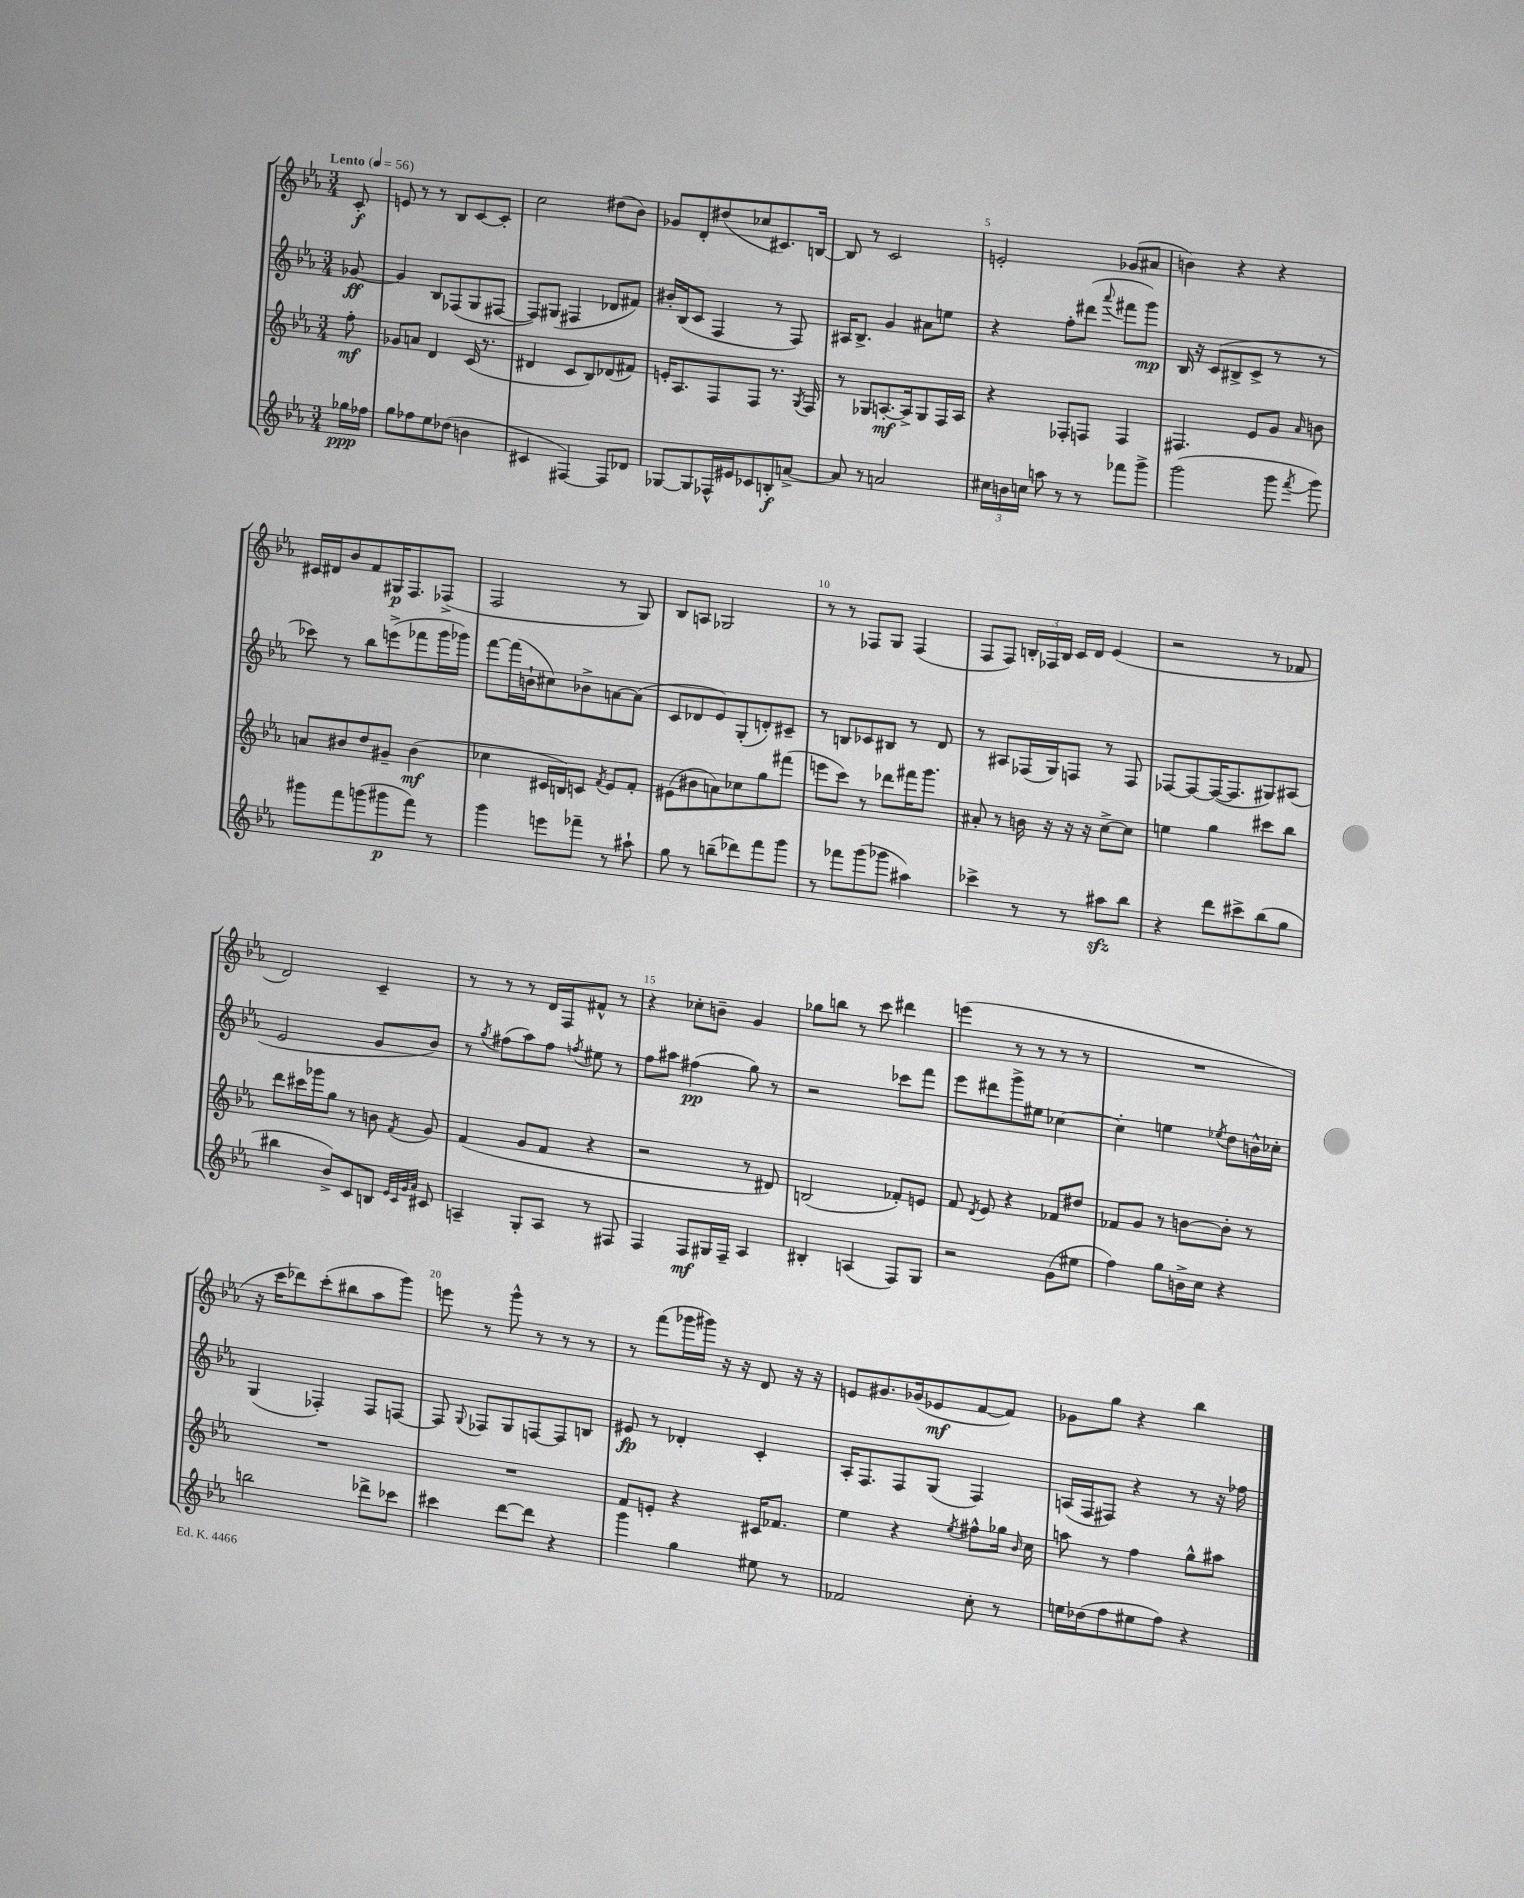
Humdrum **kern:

**kern	**dynam	**kern	**dynam	**kern	**dynam	**kern	**dynam
*part4	*part4	*part3	*part3	*part2	*part2	*part1	*part1
*staff4	*staff4	*staff3	*staff3	*staff2	*staff2	*staff1	*staff1
*clefG2	*	*clefG2	*	*clefG2	*	*clefG2	*
*k[b-e-a-]	*	*k[b-e-a-]	*	*k[b-e-a-]	*	*k[b-e-a-]	*
*M3/4	*	*M3/4	*	*M3/4	*	*M3/4	*
*MM56	*	*MM56	*	*MM56	*	*MM56	*
=	=	=	=	=	=	=	=
!	!	!	!	!	!	!LO:TX:a:B:t=Lento	!
16gg-X\LL	ppp	8ff'\	mf	[8g-X/	ff	8c'/	f
16ff-X\JJ	.	.	.	.	.	.	.
=1	=1	=1	=1	=1	=1	=1	=1
8gg\L	.	8g-X/L	.	4g-/]	.	8en/	.
8ff-X\	.	8an/J	.	.	.	8r	.
8ee-\	.	4d/	.	8B-/L	.	8r	.
(8dd-X\J	.	.	.	(8F-X/	.	8B-/L	.
4bn\	.	(16c/	.	8G/	.	[8c/	.
.	.	8.r	.	.	.	.	.
.	.	.	.	[8F#X/J	.	8c'/J]	.
=2	=2	=2	=2	=2	=2	=2	=2
4c#X/	.	4d#X/	.	8F#/L])	.	2cc\	.
.	.	.	.	(8G#X/J	.	.	.
[4F#X/)	.	8c/L	.	4F#X/	.	.	.
.	.	8B-/)	.	.	.	.	.
8F#/L]	.	(8d-X/	.	8d-X/L	.	(8dd#X\L	.
8d-X/J	.	8f#X/J)	.	8f#X/J)	.	8b-\J)	.
=3	=3	=3	=3	=3	=3	=3	=3
[8G-X/L	.	16en'/KL	.	16b#X'/LL	.	8g-X/L	.
.	.	8.A-/	.	(16B-/J	.	.	.
8G-/]	.	.	.	8c/J	.	8d'/	.
16F-X^^/L	.	8F/	.	4F/	.	(8dd#X/	.
16e#X/J	.	.	.	.	.	.	.
8c-X/	.	8F/J	.	.	.	8cc-X/	.
8Bn'/	f	8.r	.	8r	.	8.c#X/)	.
[8an^/J	.	.	.	8F/)	.	.	.
.	.	8qG/	.	.	.	.	.
.	.	16F/	.	.	.	[16Bn/Jk	.
=4	=4	=4	=4	=4	=4	=4	=4
8a/]	.	8r	.	16A#X/KL	.	8B/]	.
.	.	.	.	8.B-^/J	.	.	.
8r	.	8G-X/L	.	.	.	8r	.
2an/	.	[8.An'/	mf	4g/	.	2c/	.
.	.	16A^/k]	.	.	.	.	.
.	.	8G-/	.	8a#X\L	.	.	.
.	.	16F/L	.	8een\J	.	.	.
.	.	16A/JJ	.	.	.	.	.
=5	=5	=5	=5	=5	=5	=5	=5
24cc#X\LL	.	4r	.	4r	.	2en'/	.
24bn\	.	.	.	.	.	.	.
24ccn\JJ	.	.	.	.	.	.	.
8aan\	.	.	.	.	.	.	.
8r	.	8F-X'/L	.	8ff'\L	.	.	.
8r	.	8Fn/J	.	(8ddd#X\J	.	.	.
.	.	.	.	8qqaaa-/	.	.	.
8fff-X\L	.	4F/	.	8fff#X\L	.	(8g-X/L	.
8ggg^\J	.	.	.	8ggg\J)	mp	8a#X/J	.
=6	=6	=6	=6	=6	=6	=6	=6
(2ggg\	.	4.F#X/	.	16B-/	.	4bn\)	.
.	.	.	.	16r	.	.	.
.	.	.	.	(8c/L	.	.	.
.	.	.	.	8B#X^/	.	4r	.
.	.	8e-/L	.	8c^/J	.	.	.
8ggg\	.	8g/J	.	8r	.	4r	.
8qfff/	.	16qqa-/	.	.	.	.	.
8ggg\)	.	8bn\	.	8r	.	.	.
!!LO:LB:g=z
=7	=7	=7	=7	=7	=7	=7	=7
8ggg#X\L	.	8an/L	.	8ccc-X\)	.	16c#X/LL	.
.	.	.	.	.	.	16d#X/J	.
8fff\	.	8b#X/	.	8r	.	8b-/	.
(8gggn\	.	8dd/	.	8bb-\L	.	8f/	.
8ggg#X\	p	8g#X~/J	.	(8eeen^\	.	16G#X/K	p
.	.	.	.	.	.	8.F/	.
8fff\J)	.	(4b#\	mf	8fff-X\	.	.	.
8r	.	.	.	16ggg\L	.	(8F-X^/J	.
.	.	.	.	16ggg-X\JJ)	.	.	.
=8	=8	=8	=8	=8	=8	=8	=8
4ggg\	.	4cc-X\	.	[8fff\L	.	2F/	.
.	.	.	.	(16fff\L]	.	.	.
.	.	.	.	16bn`\J	.	.	.
8eeen\L	.	16c#X/LL	.	8cc#X\)	.	.	.
.	.	16Bn/J)	.	.	.	.	.
8fff-X~\J	.	8cn/J	.	8b-X^\	.	.	.
.	.	8qf/	.	.	.	.	.
8r	.	8e-/L	.	[8an\	.	8r	.
8aa#X`\	.	8f'/J	.	(8a\J]	.	8G/)	.
=9	=9	=9	=9	=9	=9	=9	=9
8gg\	.	(8e#X\L	.	8c/L	.	8B-/L	.
8r	.	8b#X\	.	8d-X/	.	8An/J	.
(8bbn~\L	.	8an\)	.	8e-/)	.	2G-X/	.
8ddd-X\)	.	8cc-X\	.	(8G'/	.	.	.
8fff\	.	8gg\	.	8dn'/)	.	.	.
8ggg\J	.	(8fff#X\J	.	8c#X~/J	.	.	.
=10	=10	=10	=10	=10	=10	=10	=10
8r	.	8eeen\L	.	8r	.	8r	.
8fff-X\L	.	8ccc\J)	.	8Bn/L	.	8r	.
(8ggg\	.	8r	.	8c-X/	.	8F-X/L	.
8ggg-X\J	.	8ddd-X\L	.	8B#X/J	.	8G/J	.
4aa#X\)	.	16fff#X\K	.	8r	.	(4F-/	.
.	.	8.ggg\J	.	.	.	.	.
.	.	.	.	8d/	.	.	.
=11	=11	=11	=11	=11	=11	=11	=11
4ccc-X^\	.	8a#X'/	.	8r	.	8F/L	.
.	.	8r	.	8A#X/L	.	8F/J)	.
8r	.	16bn\	.	(16F-X/L	.	24Bn'/LL	.
.	.	.	.	.	.	24F-X/	.
.	.	16r	.	16G/J)	.	.	.
.	.	.	.	.	.	24B/JJ	.
8r	.	16r	.	8Fn/J	.	16c/LL	.
.	.	16r	.	.	.	16d/JJ	.
8aa#Xzz\L	.	[8cc^\L	.	8r	.	(4e-/	.
8bb-\J	.	8cc\J]	.	8F/	.	.	.
=12	=12	=12	=12	=12	=12	=12	=12
4r	.	4een\	.	[8F-X/L	.	2r	.
.	.	.	.	8F-/_	.	.	.
8ddd\L	.	4gg\	.	(16F-/K_	.	.	.
.	.	.	.	8.F-/]	.	.	.
8ccc#X^\	.	.	.	.	.	.	.
(8bb-\	.	8ccc#X\L	.	8G#X/)	.	8r	.
8gg\J	.	8bb-\J	.	(8A#X/J	.	8f-X/	.
!!LO:LB:g=z
=13	=13	=13	=13	=13	=13	=13	=13
4bb#X\	.	8ddd\L	.	2e-/	.	2d/)	.
.	.	16ccc#X\L	.	.	.	.	.
.	.	16ggg-X\J	.	.	.	.	.
8b-^/L)	.	8gg\J	.	.	.	.	.
8c/	.	8r	.	.	.	.	.
8Bn/J	.	8bn\	.	8g/L	.	4c~/	.
32qqe-/LLL	.	.	.	.	.	.	.
32qqc/	.	.	.	.	.	.	.
32qqg/	.	.	.	.	.	.	.
32qqa-/JJJ	.	8qf/	.	.	.	.	.
8c#X/	.	8g/	.	8b-/J)	.	.	.
=14	=14	=14	=14	=14	=14	=14	=14
4An~/	.	(4f/	.	8r	.	8r	.
.	.	.	.	8qgg/	.	.	.
.	.	.	.	(8ff#X\L	.	8r	.
8G'/L	.	8g/L	.	8aa-\)	.	8r	.
8A/J	.	8f/J	.	8ff#\J	.	16d/LL	.
.	.	.	.	.	.	16F/J	.
.	.	.	.	8qffn/	.	.	.
8r	.	4r	.	8ee#X\	.	8f#X^^/J	.
8F#X/	.	.	.	8r	.	8r	.
=15	=15	=15	=15	=15	=15	=15	=15
4F/	.	2r	.	8ff\L	.	4r	.
.	.	.	.	8aa#X\J	.	.	.
8F/L	mf	.	.	(4ff#X\	pp	8cc-X'\L	.
16G#X/L	.	.	.	.	.	8bn~\J	.
16F~/JJ	.	.	.	.	.	.	.
4A-/	.	8r	.	8gg\)	.	4g/	.
.	.	8d#X/)	.	8r	.	.	.
=16	=16	=16	=16	=16	=16	=16	=16
4B#X'/	.	(2Bn/	.	2r	.	8gg-X\L	.
.	.	.	.	.	.	8bbn\J	.
(4An/	.	.	.	.	.	8r	.
.	.	.	.	.	.	8ccc\	.
8F/L)	.	8f-X'/L)	.	8ccc-X\L	.	4ddd#X\	.
8G/J	.	8en/J	.	8fff\J	.	.	.
=17	=17	=17	=17	=17	=17	=17	=17
2r	.	8f/	.	8eee-\L	.	(4eeen\	.
.	.	8qd/	.	.	.	.	.
.	.	8e-/	.	8ddd#X\	.	.	.
.	.	4r	.	8ggg^\	.	8r	.
.	.	.	.	8ee#X\J	.	8r	.
(8g\L	.	8f-X/L	.	[4cc-X\	.	8r	.
8ee#X\J	.	8dd#X/J	.	.	.	8r	.
=18	=18	=18	=18	=18	=18	=18	=18
4ff\)	.	8f-X/L	.	4cc-'\]	.	2.r	.
.	.	8g/J	.	.	.	.	.
8gg\L	.	8r	.	4een\	.	.	.
16bn^\L	.	[8bn\L	.	.	.	.	.
16cc\JJ	.	.	.	.	.	.	.
.	.	.	.	8qee-X/	.	.	.
4r	.	8b'\J]	.	8dd\L	.	.	.
.	.	8r	.	16bn^^\L	.	.	.
.	.	.	.	16cc-X'\JJ	.	.	.
!!LO:LB:g=z
=19	=19	=19	=19	=19	=19	=19	=19
2bbn\	.	2.r	.	(4G/	.	16r	.
.	.	.	.	.	.	16ccc\KL	.
.	.	.	.	.	.	8ddd-X\)	.
.	.	.	.	4F-X'/)	.	(8ccc'\	.
.	.	.	.	.	.	8bb#X\	.
8ddd-X^\L	.	.	.	8F-/L	.	8aa-\	.
8ccc-X\J	.	.	.	[8Fn/J	.	8ggg\J)	.
=20	=20	=20	=20	=20	=20	=20	=20
4ccc#X\	.	2.r	.	8F/]	.	8eeen\	.
.	.	.	.	8qqG/	.	.	.
.	.	.	.	8F-X/L	.	8r	.
[8ddd\L	.	.	.	8G/	.	8ggg^^\	.
8ddd\J]	.	.	.	[8Fn/	.	8r	.
4r	.	.	.	8F/]	.	8r	.
.	.	.	.	8Bn/J	.	8r	.
=21	=21	=21	=21	=21	=21	=21	=21
4ggg\	.	8f/L	.	8e#X/	fp	8r	.
.	.	8en'/J	.	8r	.	(8fff\L	.
4gg\	.	4r	.	4d-X'/	.	16ggg-X\L	.
.	.	.	.	.	.	16ggg#X\JJ)	.
.	.	.	.	.	.	16r	.
.	.	.	.	.	.	16r	.
8ee#X\	.	16c#X/KL	.	4c'/	.	8d/	.
.	.	8.f-X/J	.	.	.	.	.
8r	.	.	.	.	.	16r	.
.	.	.	.	.	.	16r	.
=22	=22	=22	=22	=22	=22	=22	=22
2f-X/	.	4ee-\	.	16A-'/KL	.	8en/L	.
.	.	.	.	8.F/	.	.	.
.	.	.	.	.	.	8.g#X/	.
.	.	4r	.	8F/	.	.	.
.	.	.	.	.	.	(16g-X/k	.
.	.	.	.	(8G/J	.	8e-X/	mf
.	.	8qee-/	.	.	.	.	.
8cc'\	.	8ff#X^^\L	.	4F/)	.	[8f/	.
8r	.	16gg-X\Jk	.	.	.	8f/J])	.
.	.	16qqb-/	.	.	.	.	.
.	.	16cc\	.	.	.	.	.
=23	=23	=23	=23	=23	=23	=23	=23
16een\LL	.	8aan\	.	(16An/LL	.	8g-X\L	.
(16dd-X\J	.	.	.	16F/J	.	.	.
8ff\	.	8r	.	8F#X/J)	.	8gg\J	.
8ee#X\	.	4ff\	.	4r	.	4r	.
8ff\J)	.	.	.	.	.	.	.
4r	.	8gg^^\L	.	8r	.	4bb-\	.
.	.	8aa#X\J	.	16r	.	.	.
.	.	.	.	16ff-X\	.	.	.
==	==	==	==	==	==	==	==
*-	*-	*-	*-	*-	*-	*-	*-
